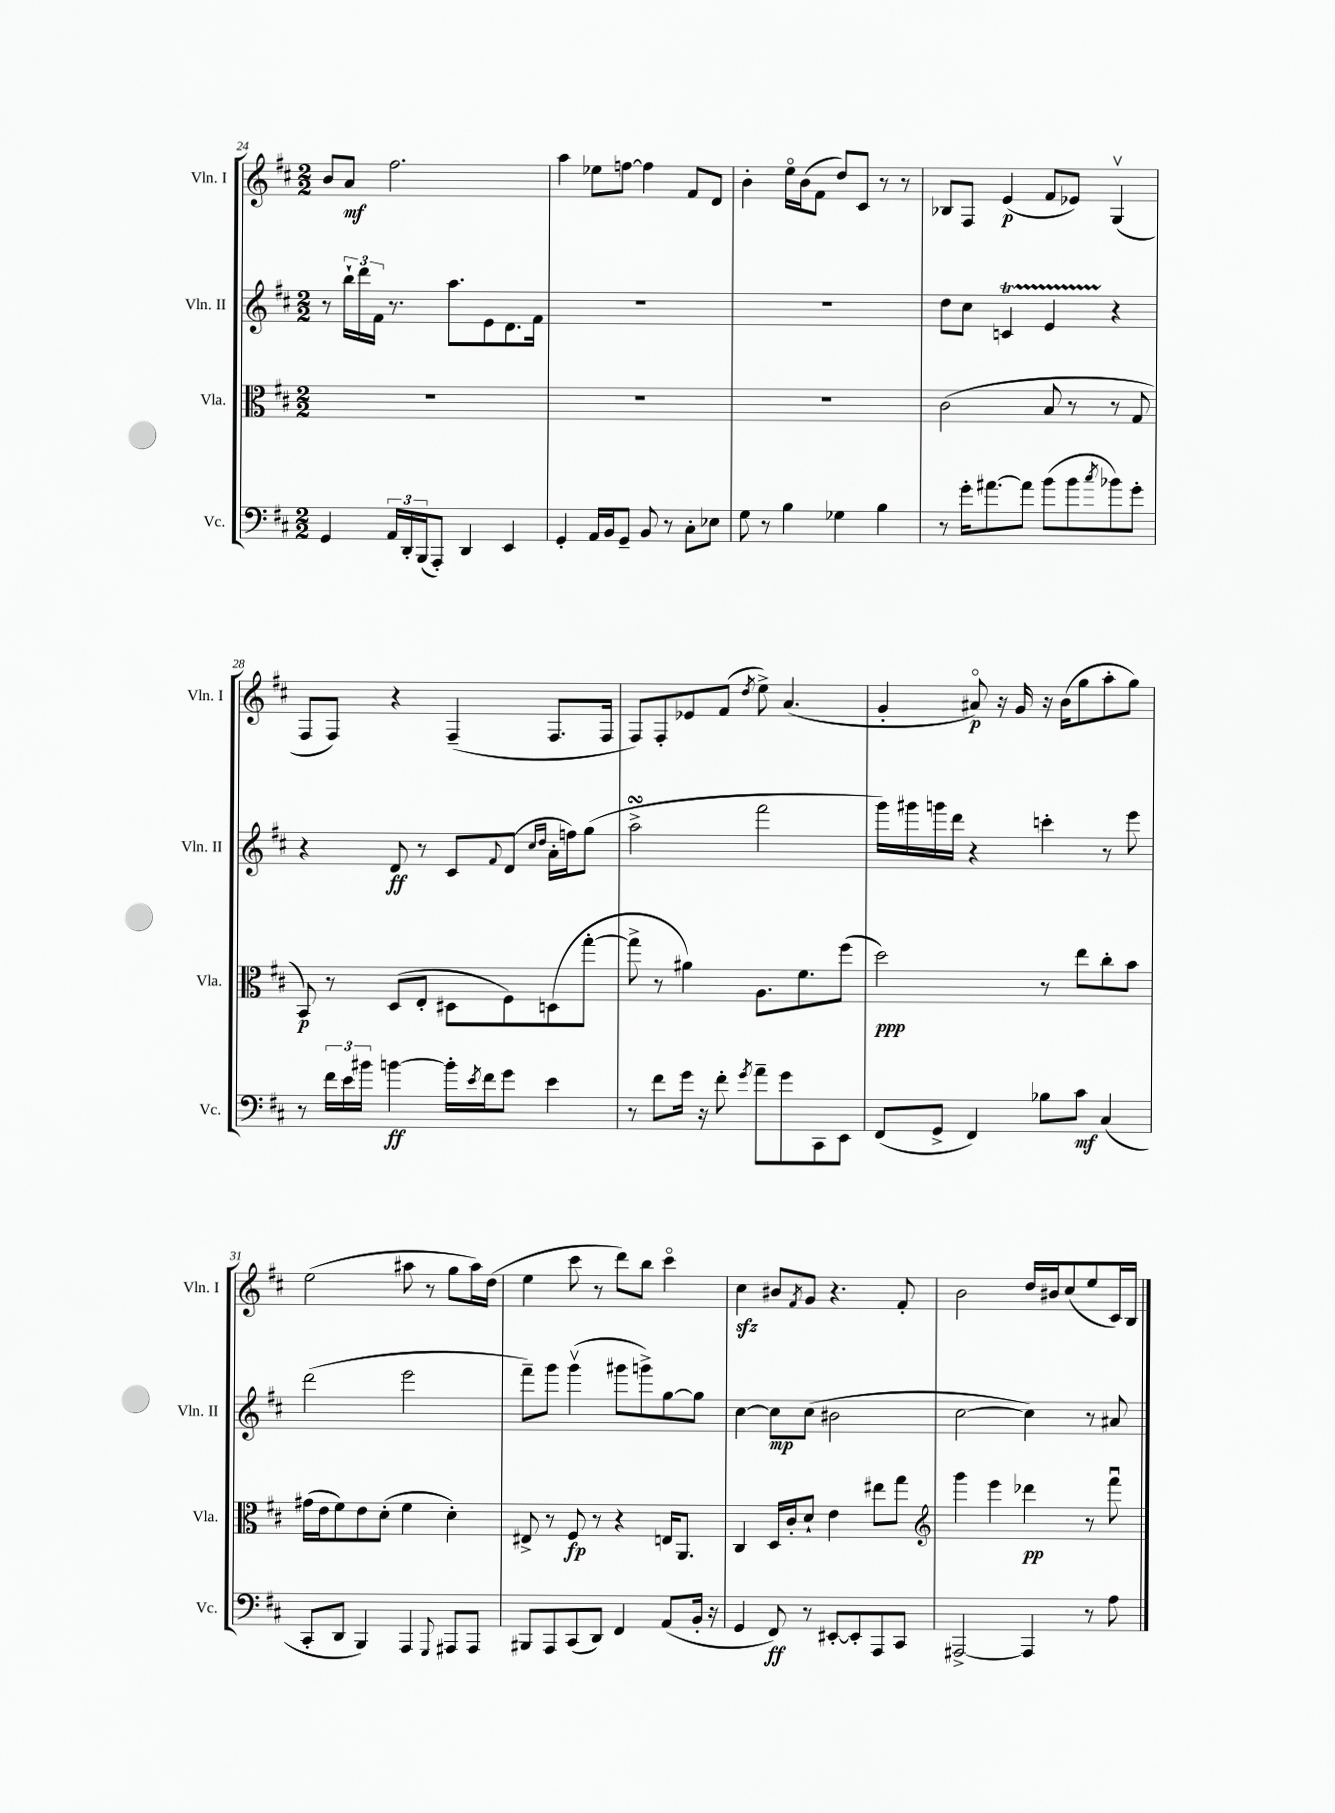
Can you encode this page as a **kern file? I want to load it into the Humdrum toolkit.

**kern	**kern	**kern	**kern
*staff4	*staff3	*staff2	*staff1
*clefF4	*clefC3	*clefG2	*clefG2
*k[f#c#]	*k[f#c#]	*k[f#c#]	*k[f#c#]
*M2/2	*M2/2	*M2/2	*M2/2
4GG/	1r	8r	8b/L
.	.	24bb`\LL	8a/J
.	.	24ddd\	.
.	.	24f#\JJ	.
24AA/LL	.	8.r	2.ff#\
24DD'/	.	.	.
(24BBB/J	.	.	.
8AAA'/J)	.	.	.
.	.	8.aa\L	.
4DD/	.	.	.
.	.	8e\	.
4EE/	.	8.d\	.
.	.	16f#\Jk	.
=	=	=	=
4GG'/	1r	1r	4aa\
16AA/LL	.	.	8ee-\L
16BB/J	.	.	.
8GG~/J	.	.	[8ff\J
8BB/	.	.	4ff\]
8r	.	.	.
8C#'\L	.	.	8f#/L
8E-\J	.	.	8d/J
=	=	=	=
8G\	1r	1r	4b'\
8r	.	.	.
4B\	.	.	16eeo\LL
.	.	.	(16b\J
.	.	.	8f#\J
4G-\	.	.	8dd/L)
.	.	.	8c#/J
4B\	.	.	8r
.	.	.	8r
=	=	=	=
8r	(2c#\	8dd\L	8B-/L
16g'\LK	.	8cc#\J	8F#/J
[8.a#\	.	.	.
.	.	4c/	(4e/
8a#\]J	.	.	.
(8b\L	8B/	4e/	8f#/L
8b\	8r	.	8e-/J)
8qcc#/	.	.	.
8b-\)	8r	4r	(4Gv/
8g'\J	8G/	.	.
=	=	=	=
8r	8BB/)	4r	8F#/L
24f#\LL	8r	.	8F#/J)
24e\	.	.	.
24b#\JJ	.	.	.
[4b\	(8D/L	8d/	4r
.	8E'/J	8r	.
16b'\]LL	8D#\L	8c#/L	(4F#~/
8qe/	.	.	.
16f#\J	.	.	.
.	.	8qqf#/	.
8g\J	8F#\)	(8d/J	.
.	.	16qqcc#/LL	.
.	.	16qqdd/JJ	.
4e\	(8D\	16a'\LL	8.F#/L
.	.	16ff\J)	.
.	[8gg'\J	(8gg\J	.
.	.	.	16F#/Jk
=	=	=	=
8r	8gg^\]	2aa^\	8F#/L)
8f#\L	8r	.	8F#'/
16g\Jk	4a#\)	.	8e-/
16r	.	.	.
8f#'\	.	.	(8f#/J
8qg/	.	.	8qdd/
8a~\L	8.A\L	2fff#\	8ee^\)
8g\	.	.	(4.a/
.	8.f#\	.	.
8CC#\	.	.	.
8EE\J	(8ff#\J	.	.
=	=	=	=
(8FF#/L	2dd\)	16ggg\LL)	4g'/
.	.	16ggg#\	.
8GG^/J	.	16ggg\	.
.	.	16ddd\JJ	.
4FF#/)	.	4r	8a#o/)
.	.	.	16r
.	.	.	16g/
8B-\L	8r	4ccc'\	16r
.	.	.	(16b\LK
8c#\J	8ee\L	.	8gg\
(4C#/	8cc#'\	8r	8aa'\
.	8b\J	8eee\	8gg\J)
=	=	=	=
8CC#'/L	(16g#\LL	(2ddd\	(2ee\
.	16e\J	.	.
8DD/J	8f#\)	.	.
4BBB/)	8e\	.	.
.	(8d'\J	.	.
4AAA/	4f#\	2eee\	8aa#\
.	.	.	8r
8qqGGG/	.	.	.
8AAA#/L	4d'\)	.	8gg\L
8AAA#/J	.	.	16aa#\L)
.	.	.	(16dd\JJ
=	=	=	=
8BBB#/L	8E#^/	8fff#~\L)	4ee\
8AAA/	8r	8ggg\J	.
(8CC#/	8F#/	(4gggv\	8ccc#\
8DD/J)	8r	.	8r
4FF#/	4r	8ggg#\L	8ddd\L)
.	.	8ggg^\)	8bb\J
(8AA/L	16E/LK	[8gg\	4ccc#o\
.	8.AA/J	.	.
16BB'/Jk	.	8gg\]J	.
16r	.	.	.
=	=	=	=
4GG/	4C#/	[4cc#\	4cc#\
8FF#/)	16D/LL	8cc#\]L	8b#/L
.	16c#'/J	.	.
.	.	.	8qf#/
8r	8d`/J	(8cc#\J	8g/J
[8EE#'/L	4e\	2b#\	4.r
8EE#'/]	.	.	.
8AAA/	8ee#\L	.	.
8CC#/J	8gg\J	.	8f#'/
=	=	=	=
*	*clefG2	*	*
[2AAA#^/	4ggg\	[2cc#\	2b\
.	4eee\	.	.
4AAA#/]	4ddd-\	4cc#\])	16dd/LL
.	.	.	16b#/J
.	.	.	(8cc#/
8r	8r	8r	8ee/
8A\	8fff#u\	8a#/	16c#/L)
.	.	.	16B/JJ
==	==	==	==
*-	*-	*-	*-
